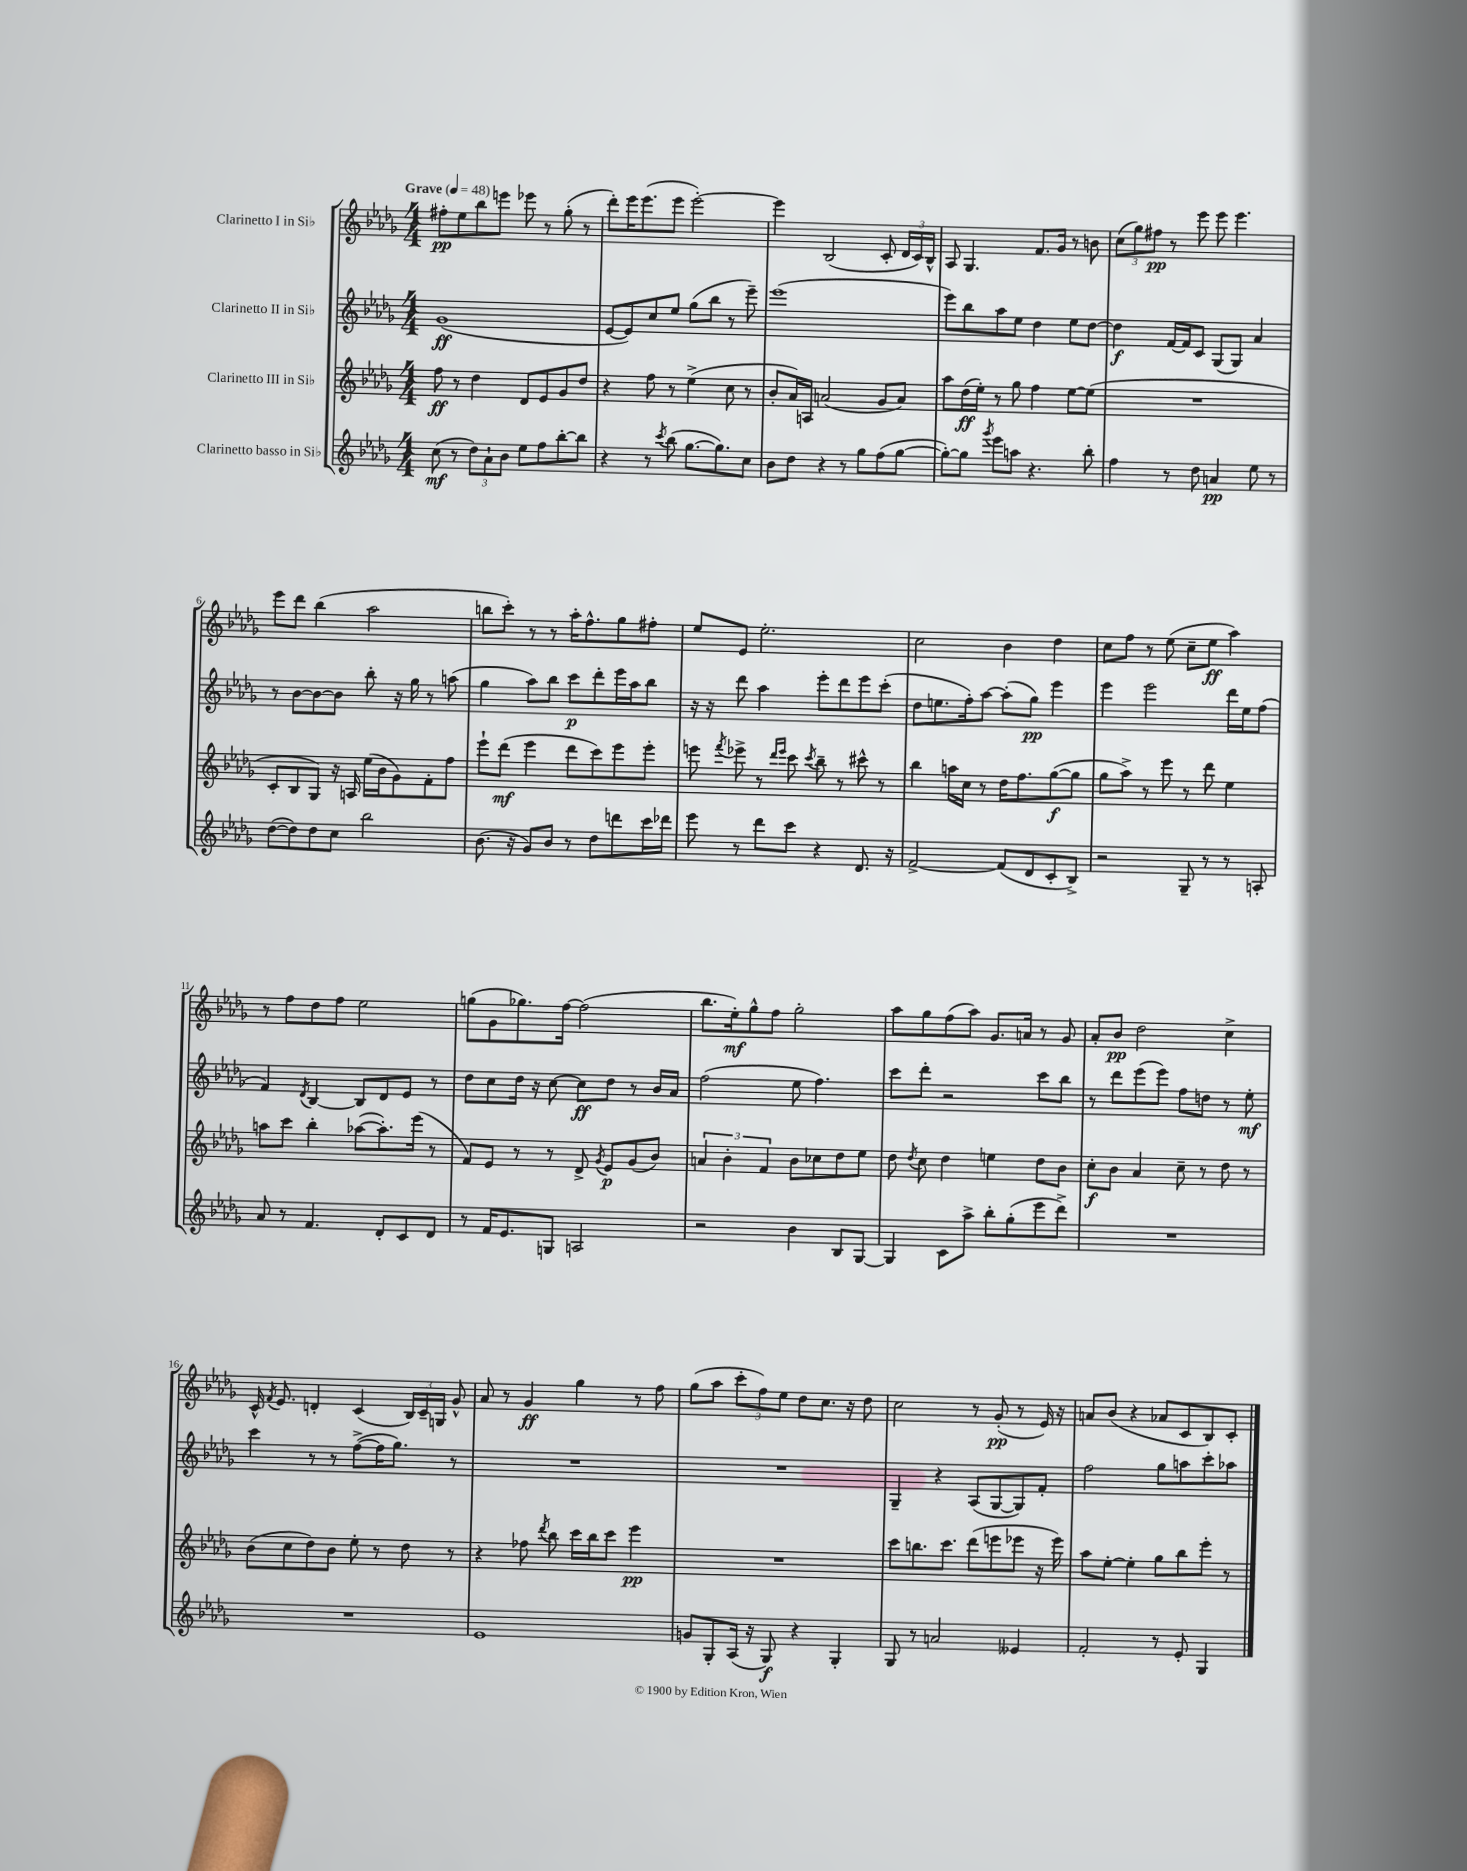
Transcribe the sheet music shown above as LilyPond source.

<<
\new StaffGroup <<
\new Staff = "s0" \with { instrumentName = "Clarinetto I in Sib" } {
    \clef treble \key des \major \numericTimeSignature \time 4/4 \tempo "Grave" 4 = 48
    \autoBeamOff fis''8[-.\pp ees''8 bes''8 e'''8] ees'''8 r8 ges''8-.( r8 |
    des'''8[-.) ees'''16 ees'''8.( ees'''8] ees'''2~-.) |
    ees'''4 bes2( c'8-. \tuplet 3/2 { des'16[ c'16) bes16]-^ } |
    aes8 ges4. f'8.[ ges'16] r8 b'8 |
    \tuplet 3/2 { c''8[( ges''8) fis''8]\pp } r8 ees'''8 ees'''8 ees'''4. |
    ees'''8[ des'''8] bes''4( aes''2 |
    b''8[ c'''8]-.) r8 r8 aes''16[-. f''8.-^ ges''8 fis''8]-. |
    ees''8[ ees'8] ees''2.-. |
    c''2 bes'4 des''4 |
    c''8[ f''8] r8 ees''8( c''8[-- ees''8]\ff aes''4) |
    r8 f''8[ des''8 f''8] ees''2 |
    g''8[( ges'8 ges''8.) f''16]~ f''2( |
    bes''8.[ ees''16-.\mf) ges''8-^ f''8] ges''2-. |
    aes''8[ ges''8 f''8( aes''8]) ges'8.[ a'16] r8 ges'8 |
    aes'8[-. bes'8]\pp des''2 c''4-> |
    c'16-^ \acciaccatura { f'8 } ees'8. d'4-. c'4( \tuplet 3/2 { bes16[) c'16-- g16] } ges'8-^ |
    aes'8 r8 ges'4\ff ges''4 r8 f''8 |
    ges''8[( aes''8] \tuplet 3/2 { c'''8[-. f''8) ees''8] } des''8[ c''8.] r16 des''8 |
    c''2 r8 ges'8-.\pp( r8 ees'16) r16 |
    a'8[ bes'8]( r4 aes'8[ c'8 bes8) c'8]-. \bar "|." |
}
\new Staff = "s1" \with { instrumentName = "Clarinetto II in Sib" } {
    \clef treble \key des \major \numericTimeSignature \time 4/4
    \autoBeamOff ges'1\ff( |
    ees'8[~ ees'8) c''8 ees''8] ges''8[( bes''8] r8 ees'''8--) |
    ees'''1( |
    ees'''8[) bes''8 aes''8 ees''8] des''4 ees''8[ des''8]~ |
    des''4\f f'16[~ f'16 c'8] ges8[( ges8]) aes'4 |
    r8 bes'8[~ bes'8~ bes'8] bes''8-. r16 ges''16 r8 a''8( |
    ges''4 aes''8[) bes''8] c'''8[\p des'''8-. ees'''16 aes''16 bes''8] |
    r16 r16 des'''8 aes''4 ees'''8[-. des'''8 ees'''8 c'''8]-.( |
    des''8[ e''8. f''16-.) aes''8]~ aes''8[-.( ges''8]\pp) ees'''4 |
    ees'''4 ees'''2 des'''16[ ees''16 f''8]( |
    f'4) \acciaccatura { des'8 } bes4~ bes8[ des'8 ees'8] r8 |
    des''8[ c''8 des''16] r16 c''8~ c''8[\ff des''8] r8 bes'16[ aes'16] |
    f''2( ees''8 f''4.) |
    c'''8[ des'''8]-. r2 c'''8[ bes''8] |
    r8 des'''8[ ees'''8( ees'''8]) f''8[ d''8] r8 ees''8-.\mf |
    c'''4 r8 r8 f''8[~->( f''16 ges''8.]) r8 |
    R1 |
    R1 |
    ges4-- r4 aes8[( ges8~ ges8) f'8]-. |
    f''2 ges''8[ a''8 c'''8-. aes''8] \bar "|." |
}
\new Staff = "s2" \with { instrumentName = "Clarinetto III in Sib" } {
    \clef treble \key des \major \numericTimeSignature \time 4/4
    \autoBeamOff f''8\ff r8 des''4 des'8[ ees'8 ges'8 des''8] |
    r4 f''8 r8 ees''4->( c''8 r8 |
    bes'8[-. aes'16) a16] a'2( ges'8[ a'8]) |
    aes''8[ des''16\ff( ees''16]-.) r8 ges''8 f''4 ees''8[~ ees''8]( |
    R1 |
    c'8[-. bes8 ges8]) r16 a16 ees''16[( bes'16 ges'8) f'8-. f''8] |
    ees'''8[-! des'''8]\mf( ees'''4 des'''8[ c'''8) ees'''8 ees'''8]-. |
    e'''8 \acciaccatura { f'''8 } ees'''8-> r8 \grace { des'''16[ ees'''16] } c'''8 \acciaccatura { c'''8 } bes''8-- r8 cis'''8-^ r8 |
    bes''4 a''16[ c''16] r8 des''16[ f''8. ges''8~\f( ges''8] |
    ges''8[ aes''8]->) r8 ees'''8 r8 des'''8 ees''4 |
    a''8[ c'''8] bes''4-. aes''8[~( aes''8.-.) ees'''16]( r8 |
    f'8[) ees'8] r8 r8 des'8-> \acciaccatura { ges'8 } ees'8[\p ges'8( bes'8]) |
    \tuplet 3/2 { a'4 bes'4-. f'4 } bes'8[ ces''8 des''8 ees''8] |
    des''8 \acciaccatura { des''8 } c''8 des''4 e''4 des''8[ bes'8] |
    c''8[-.\f bes'8] aes'4 c''8-- r8 des''8 r8 |
    bes'8[( c''8 des''8) bes'8] ees''8-. r8 des''8 r8 |
    r4 fes''8 \acciaccatura { des'''8 } bes''8 c'''16[ bes''16 c'''8] ees'''4\pp |
    R1 |
    c'''8[ b''8. c'''8.] des'''8[( e'''8 ees'''8] r16 ees'''16) |
    aes''8[ ees''8]~-. ees''4-. ges''8[ bes''8 ees'''8]-. r8 \bar "|." |
}
\new Staff = "s3" \with { instrumentName = "Clarinetto basso in Sib" } {
    \clef treble \key des \major \numericTimeSignature \time 4/4
    \autoBeamOff c''8\mf( r8 \tuplet 3/2 { des''8[) aes'8-! bes'8] } ees''8[ f''8 bes''8~-. bes''8] |
    r4 r8 \acciaccatura { c'''8 } bes''8( ges''8.[~ ges''8.) c''8] |
    bes'8[ des''8] r4 r8 ges''8[ f''8( ges''8]~ |
    ges''8[~-.) ges''8] \acciaccatura { ges'''8 } ees'''8[ a''8] r4. bes''8-. |
    f''4 r8 des''8 a'4\pp ees''8 r8 |
    des''8[~( des''8) des''8 c''8] bes''2 |
    bes'8.( r16 ges'8[) bes'8] r8 des''8[ d'''8 c'''16 des'''16] |
    ees'''8 r8 des'''8[ c'''8] r4 des'8. r16 |
    f'2~-> f'8[( des'8 c'8-. bes8]->) |
    r2 ges8-- r8 r8 a8-. |
    aes'8 r8 f'4. des'8[-. c'8 des'8] |
    r8 f'16[ ees'8. g8] a2 |
    r2 bes'4 bes8[ ges8]~ |
    ges4 c'8[ aes''8]-> bes''8[-. ges''8-.( ees'''8 des'''8]->) |
    R1 |
    R1 |
    ees'1 |
    g'8[ ges8-. aes16]( r16 ges8\f) r4 ges4-. |
    ges8 r8 a'2 eeses'4 |
    f'2-. r8 ees'8-. ges4 \bar "|." |
}
>>
>>
